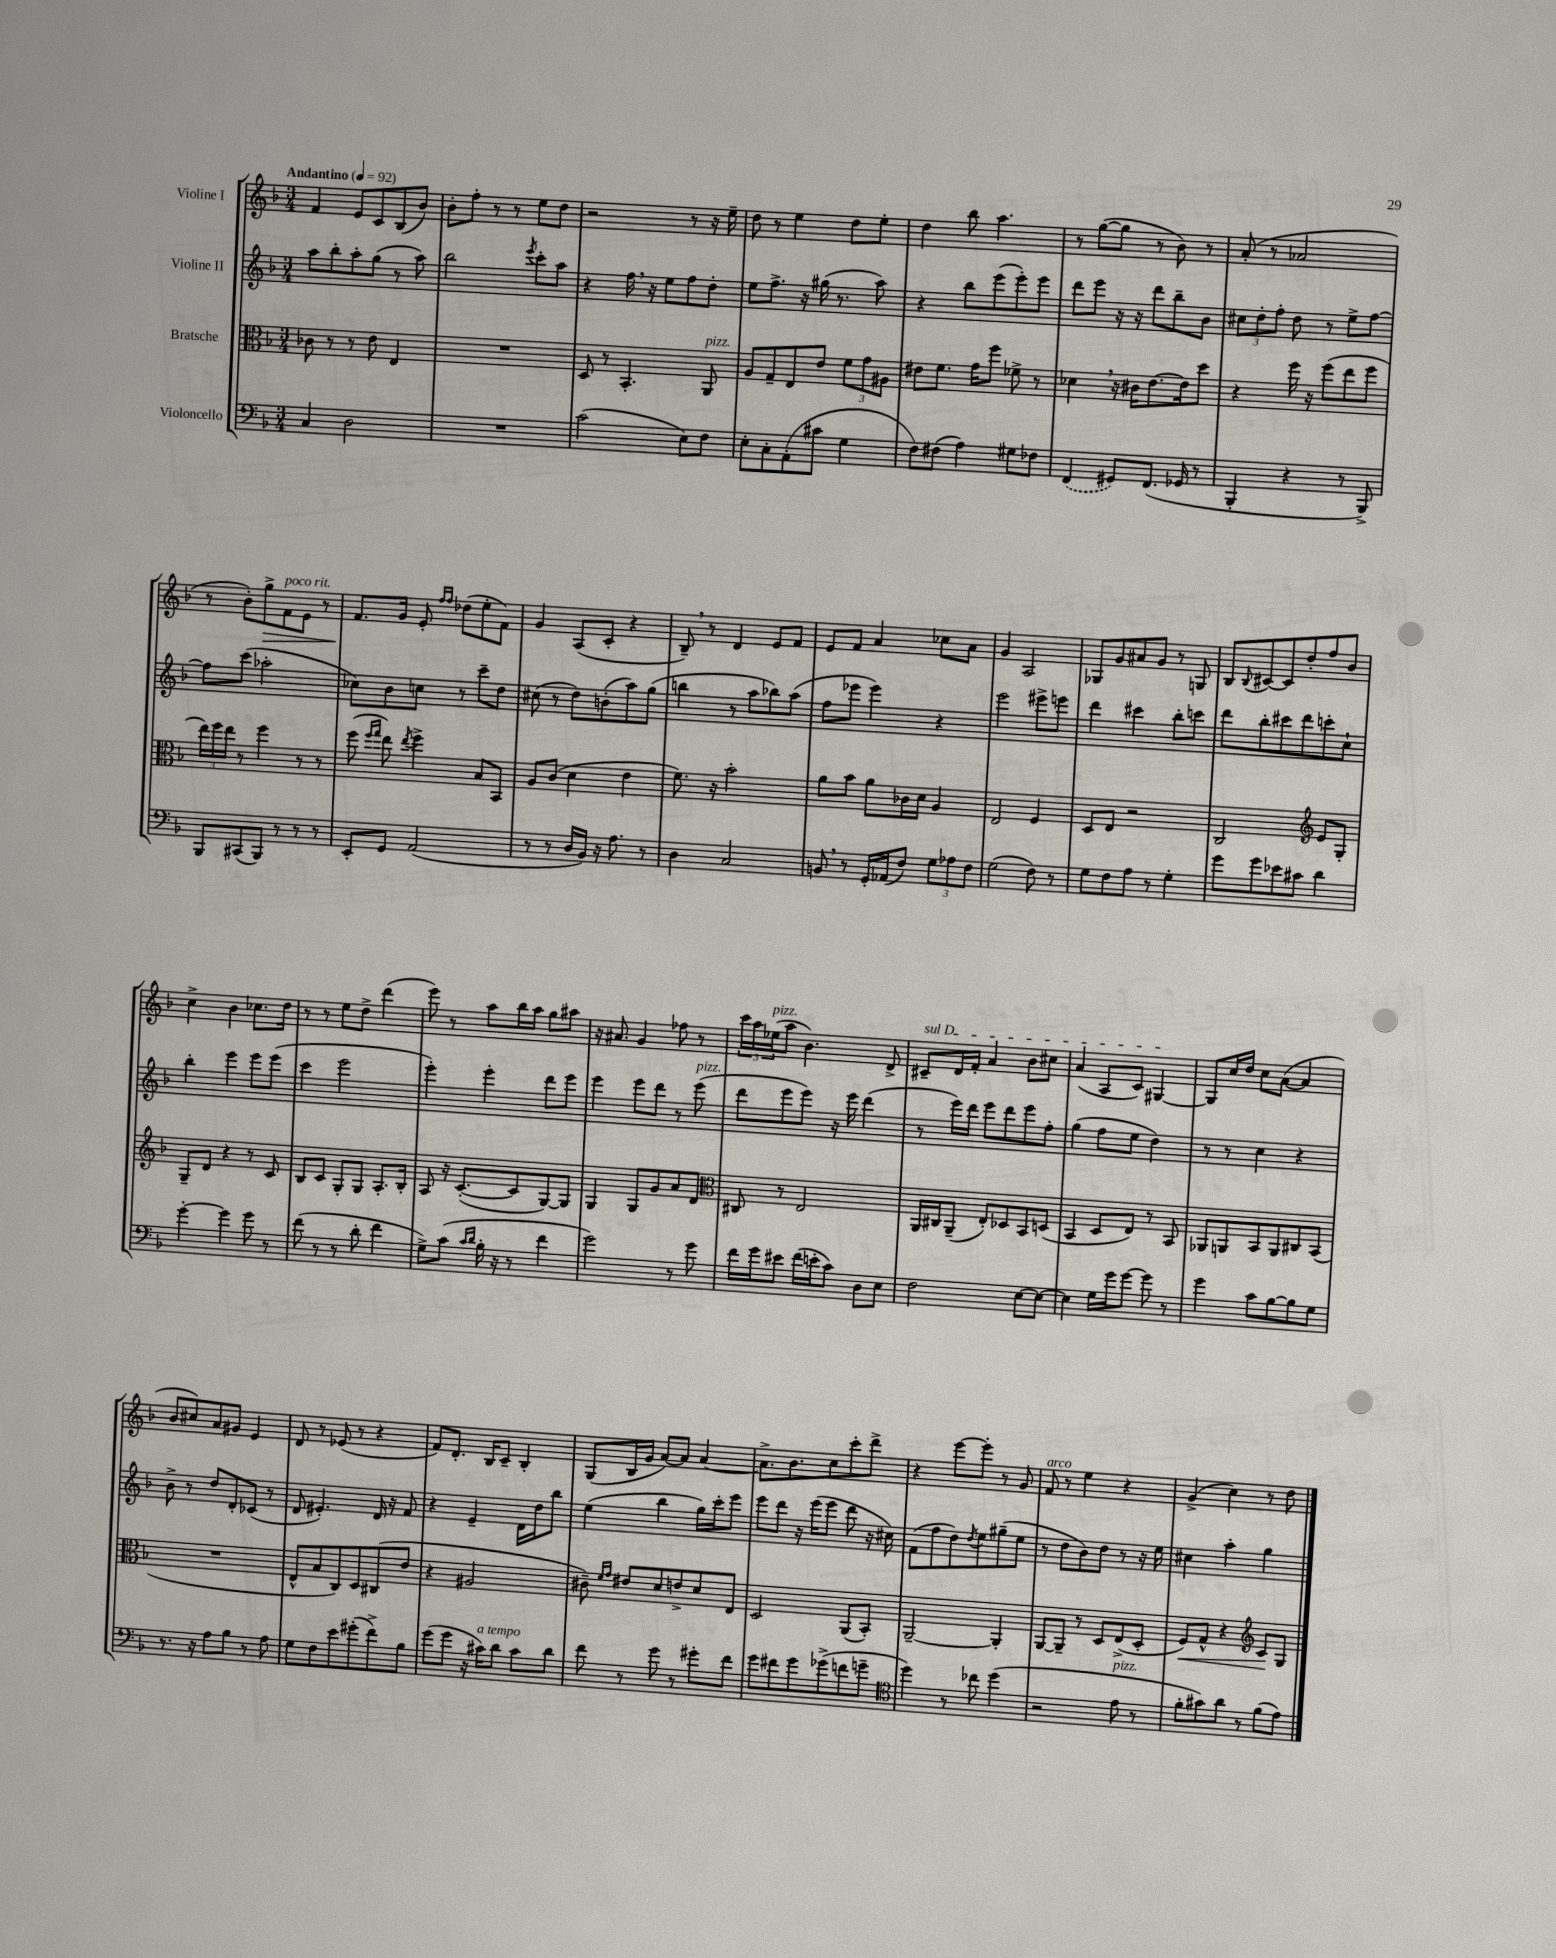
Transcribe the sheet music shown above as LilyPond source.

<<
\new StaffGroup <<
\new Staff = "s0" \with { instrumentName = "Violine I" } {
    \clef treble \key f \major \numericTimeSignature \time 3/4 \tempo "Andantino" 4 = 92
    f'4 e'8 c'8 bes8( bes'8) |
    bes'8-. f''8-. r8 r8 e''8 d''8 |
    r2 r8 r16 e''16-- |
    d''8 r8 e''4 d''8 e''8-. |
    d''4 bes''8 a''4. |
    r8 g''8~( g''8 r8 bes'8) r8 |
    a'8-.( r8 aes'2 |
    r8 bes'8-.) g''8->\> f'8^\markup { \italic "poco rit." } e'8 r8 |
    f'8.\! g'16 e'8-. \grace { f''16 f''16 } des''8( e''8-. f'8) |
    g'4 a8( c'8-. r4 |
    bes8--) \breathe r8 d'4 e'8 f'8 |
    e'8 f'8 a'4 ces''8 a'8 |
    g'4 a2 |
    ges8 g'8 ais'8 g'8 r8 g8 |
    bes8 \appoggiatura { bes8 } cis'8~ cis'8 d''8-. f''8 bes'8 |
    c''4-> bes'4 ces''8. d''16 |
    r8 r8 e''8 d''8-> d'''4( |
    e'''8) r8 a''8 bes''16 a''16 g''8 ais''8 |
    r16 ais'8. g'4 fes''8 r8 |
    \tuplet 3/2 { c'''16 a''16 ees''16^\markup { \italic "pizz." }( } a''8 bes'4.) d'8-> |
    \once \override TextSpanner.bound-details.left.text = \markup { \italic "sul D" } cis'8--\startTextSpan d'16 f'16-. a'4 bes'8 cis''8 |
    a'4( a8 c'8) gis4~\stopTextSpan |
    gis8 c''16 d''16 c''8 a'8~( a'4 |
    bes'8 cis''8) a'8 gis'8 e'4 |
    d'8 r8 ees'8( r8 r4 |
    f'8) d'8.-. bes16 c'8-- bes4-. |
    g8( bes16 g'16 a'8~) a'8 a'4~ |
    a'8.-> bes'8. c''8 c'''8-. d'''8-> |
    r4 e'''8~ e'''8-. r8 g'8 |
    f'8^\markup { \italic "arco" } r8 e''4 r4 |
    g'4->( c''4) r8 d''8 \bar "|." |
}
\new Staff = "s1" \with { instrumentName = "Violine II" } {
    \clef treble \key f \major \numericTimeSignature \time 3/4
    a''8 bes''8-. a''8-. g''8( r8 a''8) |
    bes''2 \acciaccatura { e'''8 } c'''8-. a''8 |
    r4 f''16 \breathe r16 e''8 f''8 d''8-. |
    e''8 f''8.-> r16 gis''16( r8. a''8) |
    r4 bes''8 e'''8( e'''8-.) e'''8 |
    d'''8 e'''8 r16 r16 d'''8 bes''8-- bes'8 |
    \tuplet 3/2 { cis''8 d''8-. f''8-. } d''8 r8 e''8-> f''8~ |
    f''8 c'''8( aes''2-. |
    ces''8) bes'8 c''8 r8 c'''8-- d''8 |
    cis''8( r8 d''8) b'8-.( a''8) g''8( |
    b''4 r8 a''8 bes''8) a''8( |
    f''8 ees'''8 ees'''4) r4 |
    e'''2 eis'''8-> e'''8 |
    d'''4 cis'''4 bes''8-. c'''8 |
    d'''8 bes''8-. cis'''8 d'''8 c'''8-. c''8-! |
    bes''4-. e'''4 e'''8 e'''8( |
    c'''4 e'''2 |
    e'''4-.) e'''4-. d'''8 e'''8 |
    e'''4 e'''8 d'''8 r8 e'''8^\markup { \italic "pizz." }( |
    d'''8 e'''8 e'''8) r16 e'''16 d'''4( |
    r8 e'''16) d'''16 e'''8 d'''8 e'''8 f''8-. |
    g''4( f''8 e''8 d''4) |
    r8 r8 c''4 r4 |
    bes'8-> r8 d''8 d'8-. ces'8( r8 |
    d'8 eis'4.-.) d'16 r16 f'8 |
    r4 e'4-- d'16 d''16 bes''8 |
    e''4( bes''4 g''16) c'''16-. e'''8 |
    e'''8 d'''8 r16 e'''16( e'''8 d'''8 r16 cis''16) |
    f'8( f''8 d''8) \acciaccatura { d''8 } e''8 gis''8--( e''8 |
    r8 d''8 bes'8) d''8 r8 r16 e''16 |
    cis''4 a''4-. g''4 \bar "|." |
}
\new Staff = "s2" \with { instrumentName = "Bratsche" } {
    \clef alto \key f \major \numericTimeSignature \time 3/4
    ces'8 r8 r8 e'8 e4 |
    R2. |
    d8 r8 bes,4.-. a,8^\markup { \italic "pizz." } |
    a8 g8-- e8 e'8 \tuplet 3/2 { f'8 g'8 ais8 } |
    eis'8 f'8. g'16 f''8 fes'8-> r8 |
    des'4 \breathe r16 cis'16 e'8.~ e'16 d''8 |
    r4 f''16 r16 f''8( e''8 f''8 |
    \tuplet 3/2 { e''16) f''16 e''16 } r8 f''4 r8 r8 |
    f''8( \grace { f''16 g''16 } e''8) \acciaccatura { e''8 } f''4-> bes8 bes,8 |
    a8 c'8( d'4 e'4 |
    f'8.) r16 bes'2-. |
    a'8 bes'8 a'8 ces'16 d'16 a4 |
    e2 f4 |
    d8 e8 r2 |
    c2 \clef treble e'8 g8-. |
    g8-- d'8 r4 r8 c'8 |
    bes8 c'8 g8-. g8 a8.-. bes16-. |
    a8 r16 c'8.~-.( c'8 g8~) g8 |
    g4 g8 g'8 a'8 d'8 |
    \clef alto cis8 r8 e2 |
    a,16 cis16 a,8--( e8-.) des8 bes,8 d8( |
    bes,4 d8 e8) r8 bes,8 |
    aes,8 a,8 bes,8 a,8 cis8 bes,8( |
    R2. |
    e8-^ bes8 c8) d8 cis8( e'8 |
    r4 ais2 |
    cis'8--) \grace { f'16 g'16 } eis'8 d'8 e'8-> d'8 e8 |
    d2 a,8( bes,8-.) |
    a,2~-- a,4-. |
    a,8~ a,8-- r8 d8 e8->( d8-. |
    f8\<) g8-^ r4 \clef treble c'8\! g8 \bar "|." |
}
\new Staff = "s3" \with { instrumentName = "Violoncello" } {
    \clef bass \key f \major \numericTimeSignature \time 3/4
    c4 d2 |
    R2. |
    c'2( e8) f8 |
    e8-. c8-. a,8-.( cis'8 g4 |
    f8) fis8( a4) gis8 fes8 |
    \once \slurDashed f,4( gis,8) f,8.( ges,16 r8 |
    bes,,4-. r4 r8 bes,,8->) |
    bes,,8 cis,8( bes,,8) r8 r8 r8 |
    e,8-. g,8 a,2( |
    r8 r8 d16 bes,16) r16 a8. r8 |
    d4 c2 |
    b,8 \breathe r8 g,16-. aes,16( f8) \tuplet 3/2 { g8 aes8 f8 } |
    g2( f8) r8 |
    g8 f8 a8 r8 g4-. |
    g'8 g'8 ees'8 cis'8 d'4 |
    g'4~-. g'4 g'8 r8 |
    f'8( r8 r8 d'8-. f'4 |
    g8->) c'8( \grace { c'16 d'16 } bes16-. r16 r8 f'4 |
    g'2) r8 g'8 |
    f'16 g'16 eis'8 f'16( e'16-. c'8) d8 e8 |
    f2 e8~ e8~ |
    e4 g16 g'16 g'8~ g'8 r8 |
    g'4 c'8 bes8~ bes8 g8 |
    r8. r16 a8 bes8 r8 a8 |
    g8 f8 e'8 gis'8-.( f'8->) bes8 |
    g'8( g'8 r16 cis'16^\markup { \italic "a tempo" }) d'8 cis'8 d'8 |
    f'8 r8 g'8 r8 gis'8-. f'8 |
    g'8 fis'8 g'8 ges'8->( f'8 g'8-- |
    \clef tenor d''4) r8 ces''8 d''4( |
    r2 e'8^\markup { \italic "pizz." } r8 |
    f'8-. gis'8) a'8 r8 f'8( e'8) \bar "|." |
}
>>
>>
\layout { \context { \Score \remove "Bar_number_engraver" } }
